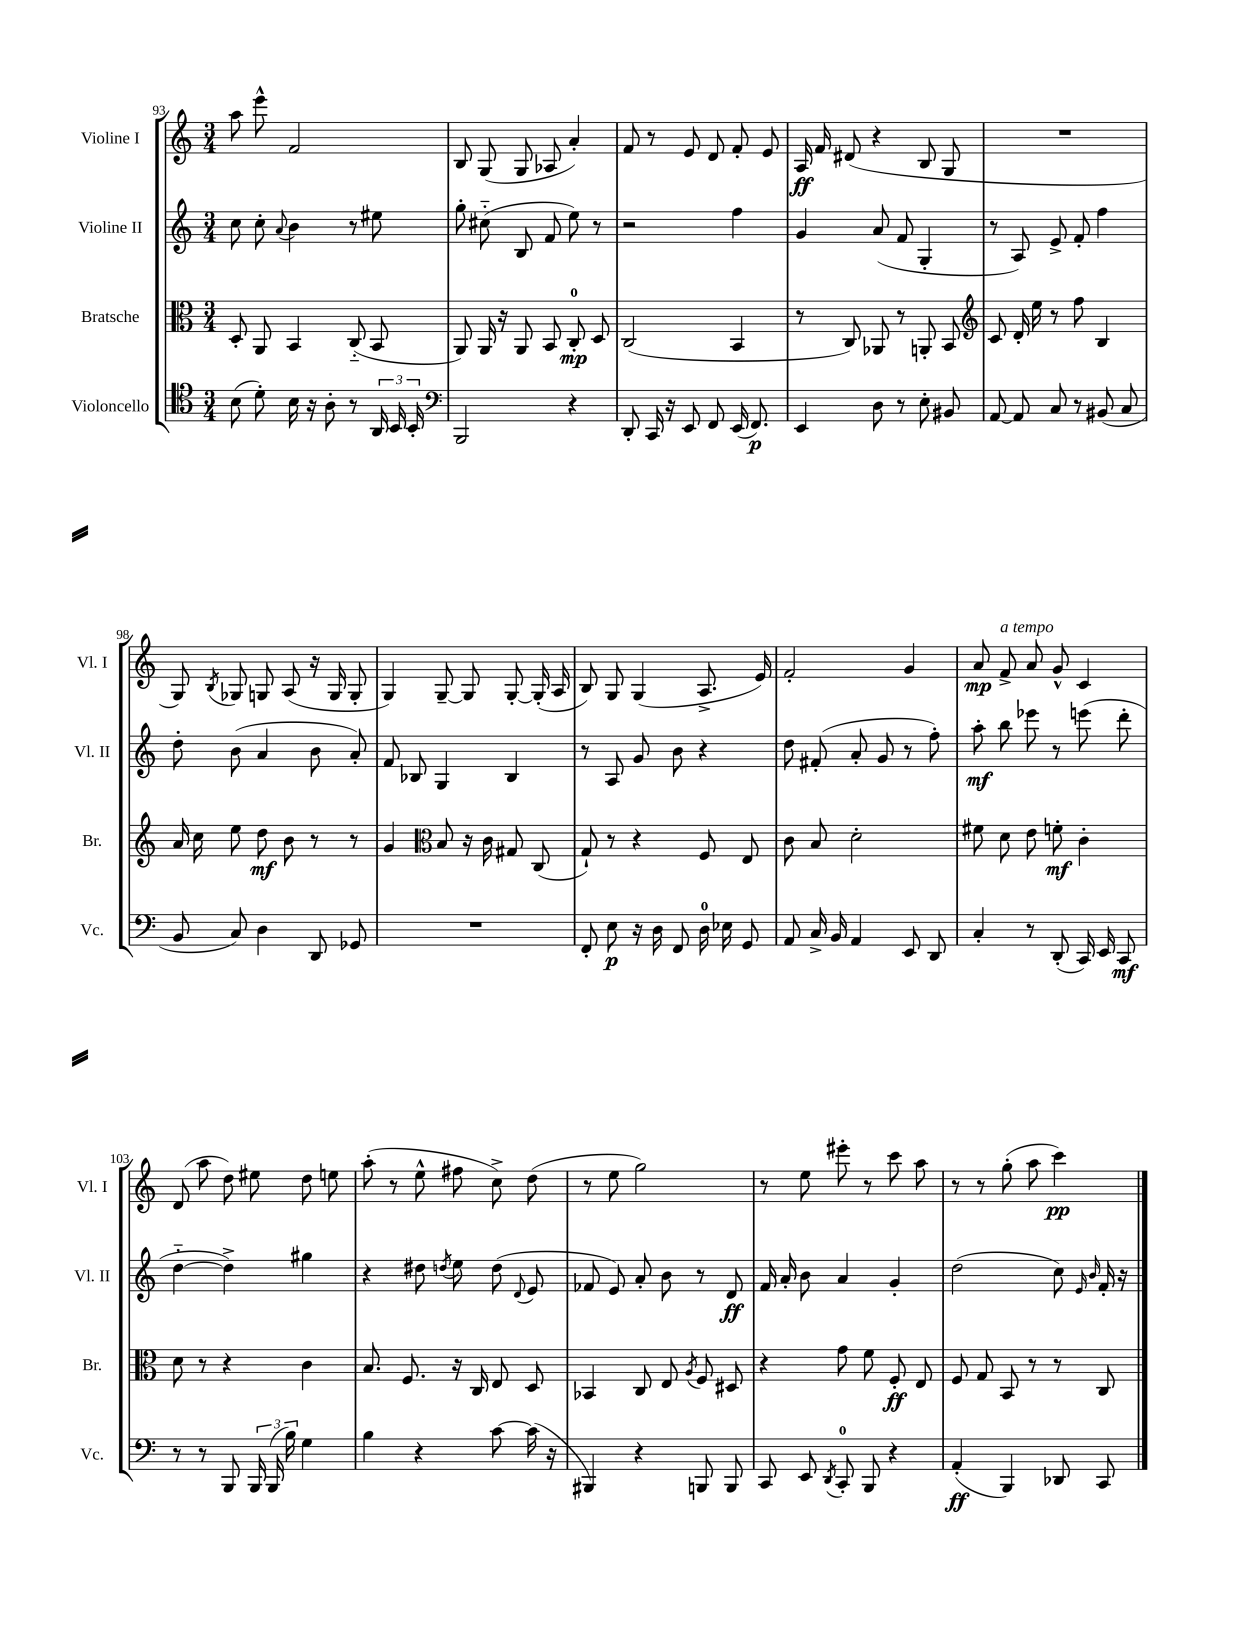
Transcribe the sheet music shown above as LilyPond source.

<<
\new StaffGroup <<
\new Staff = "s0" \with { instrumentName = "Violine I" shortInstrumentName = "Vl. I" } {
    \clef treble \key c \major \numericTimeSignature \time 3/4
    \autoBeamOff a''8 e'''8-^ f'2 |
    b8 g8( g8 aes8 a'4-.) |
    f'8 r8 e'8 d'8 f'8-. e'8 |
    a16\ff f'16 dis'8( r4 b8 g8 |
    R2. |
    g8) \acciaccatura { b8 } ges8 g8 a8( r16 g16 g8-. |
    g4) g8~-- g8 g8~-. g16-.( a16 |
    b8) g8 g4( a8.-> e'16) |
    f'2-. g'4 |
    a'8\mp f'8->^\markup { \italic "a tempo" } a'8 g'8-^ c'4 |
    d'8( a''8 d''8) eis''8 d''8 e''8 |
    a''8-.( r8 e''8-^ fis''8 c''8->) d''8( |
    r8 e''8 g''2) |
    r8 e''8 eis'''8-. r8 c'''8 a''8 |
    r8 r8 g''8-.( a''8 c'''4\pp) \bar "|." |
}
\new Staff = "s1" \with { instrumentName = "Violine II" shortInstrumentName = "Vl. II" } {
    \clef treble \key c \major \numericTimeSignature \time 3/4
    \autoBeamOff c''8 c''8-. \appoggiatura { a'8 } b'4 r8 eis''8 |
    g''8-. cis''8-_( b8 f'8 e''8) r8 |
    r2 f''4 |
    g'4 a'8( f'8 g4-. |
    r8 a8) e'8-> f'8-. f''4 |
    d''8-. b'8( a'4 b'8 a'8-.) |
    f'8 bes8 g4 bes4 |
    r8 a8 g'8 b'8 r4 |
    d''8 fis'8-.( a'8-. g'8 r8 f''8-.) |
    a''8-.\mf b''8 ees'''8 r8 e'''8( d'''8-. |
    d''4~-_ d''4->) gis''4 |
    r4 dis''8 \acciaccatura { d''8 } e''8 d''8( \appoggiatura { d'8 } e'8 |
    fes'8 e'8) a'8-. b'8 r8 d'8\ff |
    f'16 a'16-. b'8 a'4 g'4-. |
    d''2( c''8) \grace { e'16 b'16 } f'16-. r16 \bar "|." |
}
\new Staff = "s2" \with { instrumentName = "Bratsche" shortInstrumentName = "Br." } {
    \clef alto \key c \major \numericTimeSignature \time 3/4
    \autoBeamOff d8-. a,8 b,4 c8-_( b,8 |
    a,8) a,16 r16 a,8 b,8 c8-0-.\mp d8 |
    c2( b,4 |
    r8 c8) aes,8 r8 a,8-. b,8 |
    \clef treble c'8 d'16-. e''16 r8 f''8 b4 |
    a'16 c''16 e''8 d''8\mf b'8 r8 r8 |
    g'4 \clef alto b8 r16 c'16 gis8 c8( |
    g8-!) r8 r4 f8 e8 |
    c'8 b8 d'2-. |
    fis'8 d'8 e'8 f'8-.\mf c'4-. |
    d'8 r8 r4 c'4 |
    b8. f8. r16 c16 e8 d8 |
    bes,4 c8 e8 \acciaccatura { a8 } f8 dis8 |
    r4 g'8 f'8 f8-.\ff e8 |
    f8 g8 b,8 r8 r8 c8 \bar "|." |
}
\new Staff = "s3" \with { instrumentName = "Violoncello" shortInstrumentName = "Vc." } {
    \clef tenor \key c \major \numericTimeSignature \time 3/4
    \autoBeamOff b8( d'8-.) b16 r16 a8-. r8 \tuplet 3/2 { a,16 b,16 b,16-. } |
    \clef bass b,,2 r4 |
    d,8-. c,16 r16 e,8 f,8 e,16( f,8.\p) |
    e,4 d8 r8 e8-. bis,8 |
    a,8~ a,8 c8 r8 bis,8( c8 |
    b,8 c8) d4 d,8 ges,8 |
    R2. |
    f,8-. e8\p r16 d16 f,8 d16-0 ees16 g,8 |
    a,8 c16-> b,16 a,4 e,8 d,8 |
    c4-. r8 d,8-.( c,16) e,16 c,8\mf |
    r8 r8 b,,8 \tuplet 3/2 { b,,16 b,,16( b16) } g4 |
    b4 r4 c'8~ c'16( r16 |
    bis,,4) r4 b,,8 b,,8 |
    c,8 e,8 \acciaccatura { d,8 } c,8-0-. b,,8 r4 |
    a,4-.\ff( b,,4) des,8 c,8 \bar "|." |
}
>>
>>
\layout { \context { \Score currentBarNumber = #93 } }
